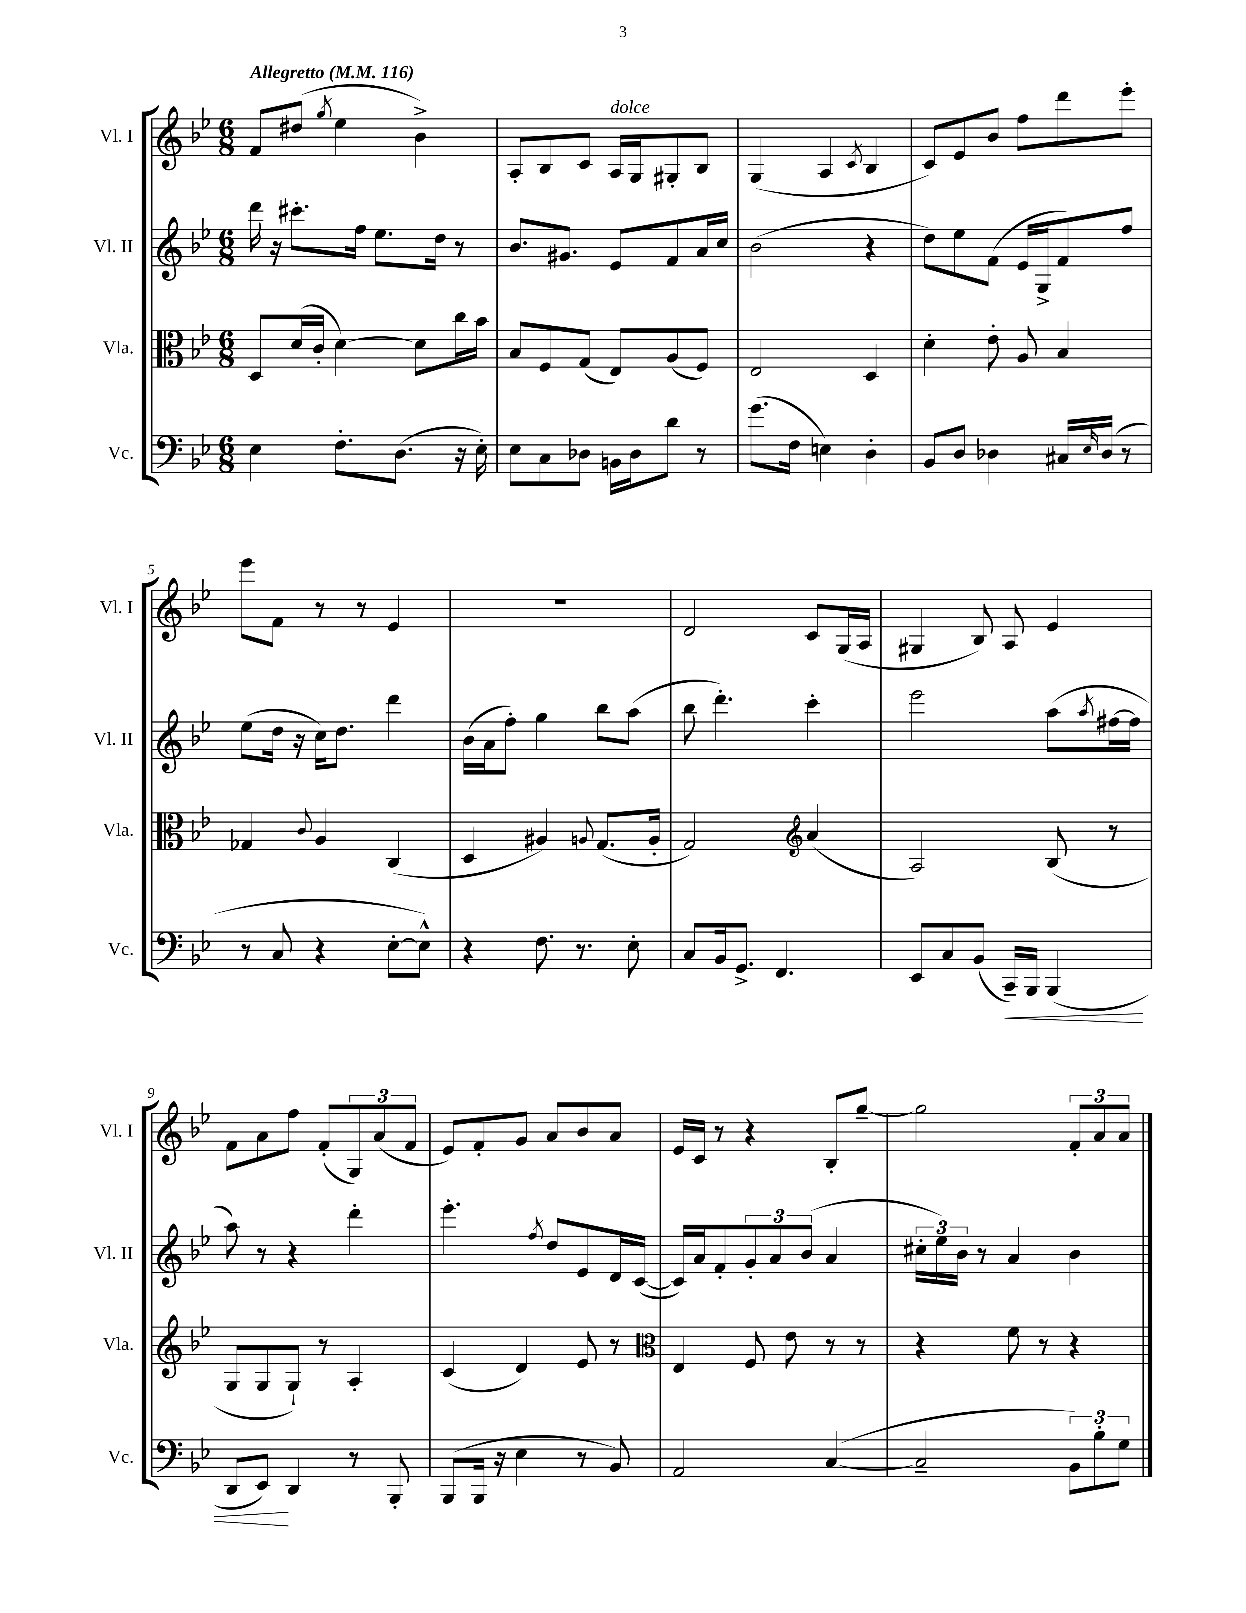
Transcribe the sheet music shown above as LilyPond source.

<<
\new StaffGroup <<
\new Staff = "s0" \with { instrumentName = "Vl. I" shortInstrumentName = "Vl. I" } {
    \clef treble \key bes \major \numericTimeSignature \time 6/8 \tempo "Allegretto" 4 = 116
    f'8 dis''8( \acciaccatura { g''8 } ees''4 bes'4->) |
    a8-. bes8 c'8 a16^\markup { \italic "dolce" } g16 gis8-. bes8 |
    g4( a4 \acciaccatura { c'8 } bes4 |
    c'8) ees'8 bes'8 f''8 d'''8 ees'''8-. |
    ees'''8 f'8 r8 r8 ees'4 |
    R2. |
    d'2 c'8 g16( a16 |
    gis4 bes8) a8 ees'4 |
    f'8 a'8 f''8 f'8-.( \tuplet 3/2 { g8) a'8( f'8 } |
    ees'8) f'8-. g'8 a'8 bes'8 a'8 |
    ees'16 c'16 r8 r4 bes8-. g''8~-- |
    g''2 \tuplet 3/2 { f'8-. a'8 a'8 } \bar "|." |
}
\new Staff = "s1" \with { instrumentName = "Vl. II" shortInstrumentName = "Vl. II" } {
    \clef treble \key bes \major \numericTimeSignature \time 6/8
    d'''16 r16 cis'''8.-. f''16 ees''8. d''16 r8 |
    bes'8. gis'8. ees'8 f'8 a'16 c''16 |
    bes'2( r4 |
    d''8) ees''8 f'8( ees'16 g16-> f'8) f''8 |
    ees''8( d''16 r16 c''16) d''8. d'''4 |
    bes'16( a'16 f''8-.) g''4 bes''8 a''8( |
    bes''8 d'''4.-.) c'''4-. |
    ees'''2 a''8( \acciaccatura { a''8 } fis''16~ fis''16 |
    a''8) r8 r4 d'''4-. |
    ees'''4.-. \acciaccatura { f''8 } d''8 ees'8 d'16 c'16~( |
    c'16) a'16 f'8-. \tuplet 3/2 { g'8-. a'8 bes'8( } a'4 |
    \tuplet 3/2 { cis''16-. ees''16) bes'16 } r8 a'4 bes'4 \bar "|." |
}
\new Staff = "s2" \with { instrumentName = "Vla." shortInstrumentName = "Vla." } {
    \clef alto \key bes \major \numericTimeSignature \time 6/8
    d8 d'16( c'16-. d'4~) d'8 c''16 bes'16 |
    bes8 f8 g8( ees8) a8( f8) |
    ees2 d4 |
    d'4-. ees'8-. a8 bes4 |
    ges4 \appoggiatura { c'8 } a4 c4( |
    d4 ais4) \appoggiatura { a8 } g8.( a16-. |
    g2) \clef treble a'4( |
    a2) bes8( r8 |
    g8 g8 g8-!) r8 a4-. |
    c'4( d'4) ees'8 r8 |
    \clef alto ees4 f8 ees'8 r8 r8 |
    r4 f'8 r8 r4 \bar "|." |
}
\new Staff = "s3" \with { instrumentName = "Vc." shortInstrumentName = "Vc." } {
    \clef bass \key bes \major \numericTimeSignature \time 6/8
    ees4 f8.-. d8.( r16 ees16-.) |
    ees8 c8 des8 b,16 des16 d'8 r8 |
    g'8.( f16 e4) d4-. |
    bes,8 d8 des4 cis16 \grace { ees16 } des16( r8 |
    r8 c8 r4 ees8~-. ees8-^) |
    r4 f8. r8. ees8-. |
    c8 bes,16 g,8.-> f,4. |
    ees,8 c8 bes,8( c,16--\<) bes,,16 bes,,4( |
    d,8 ees,8\!) d,4 r8 bes,,8-. |
    bes,,8( bes,,16 r16 ees4 r8 bes,8) |
    a,2 c4~( |
    c2-- \tuplet 3/2 { bes,8) bes8-. g8 } \bar "|." |
}
>>
>>
